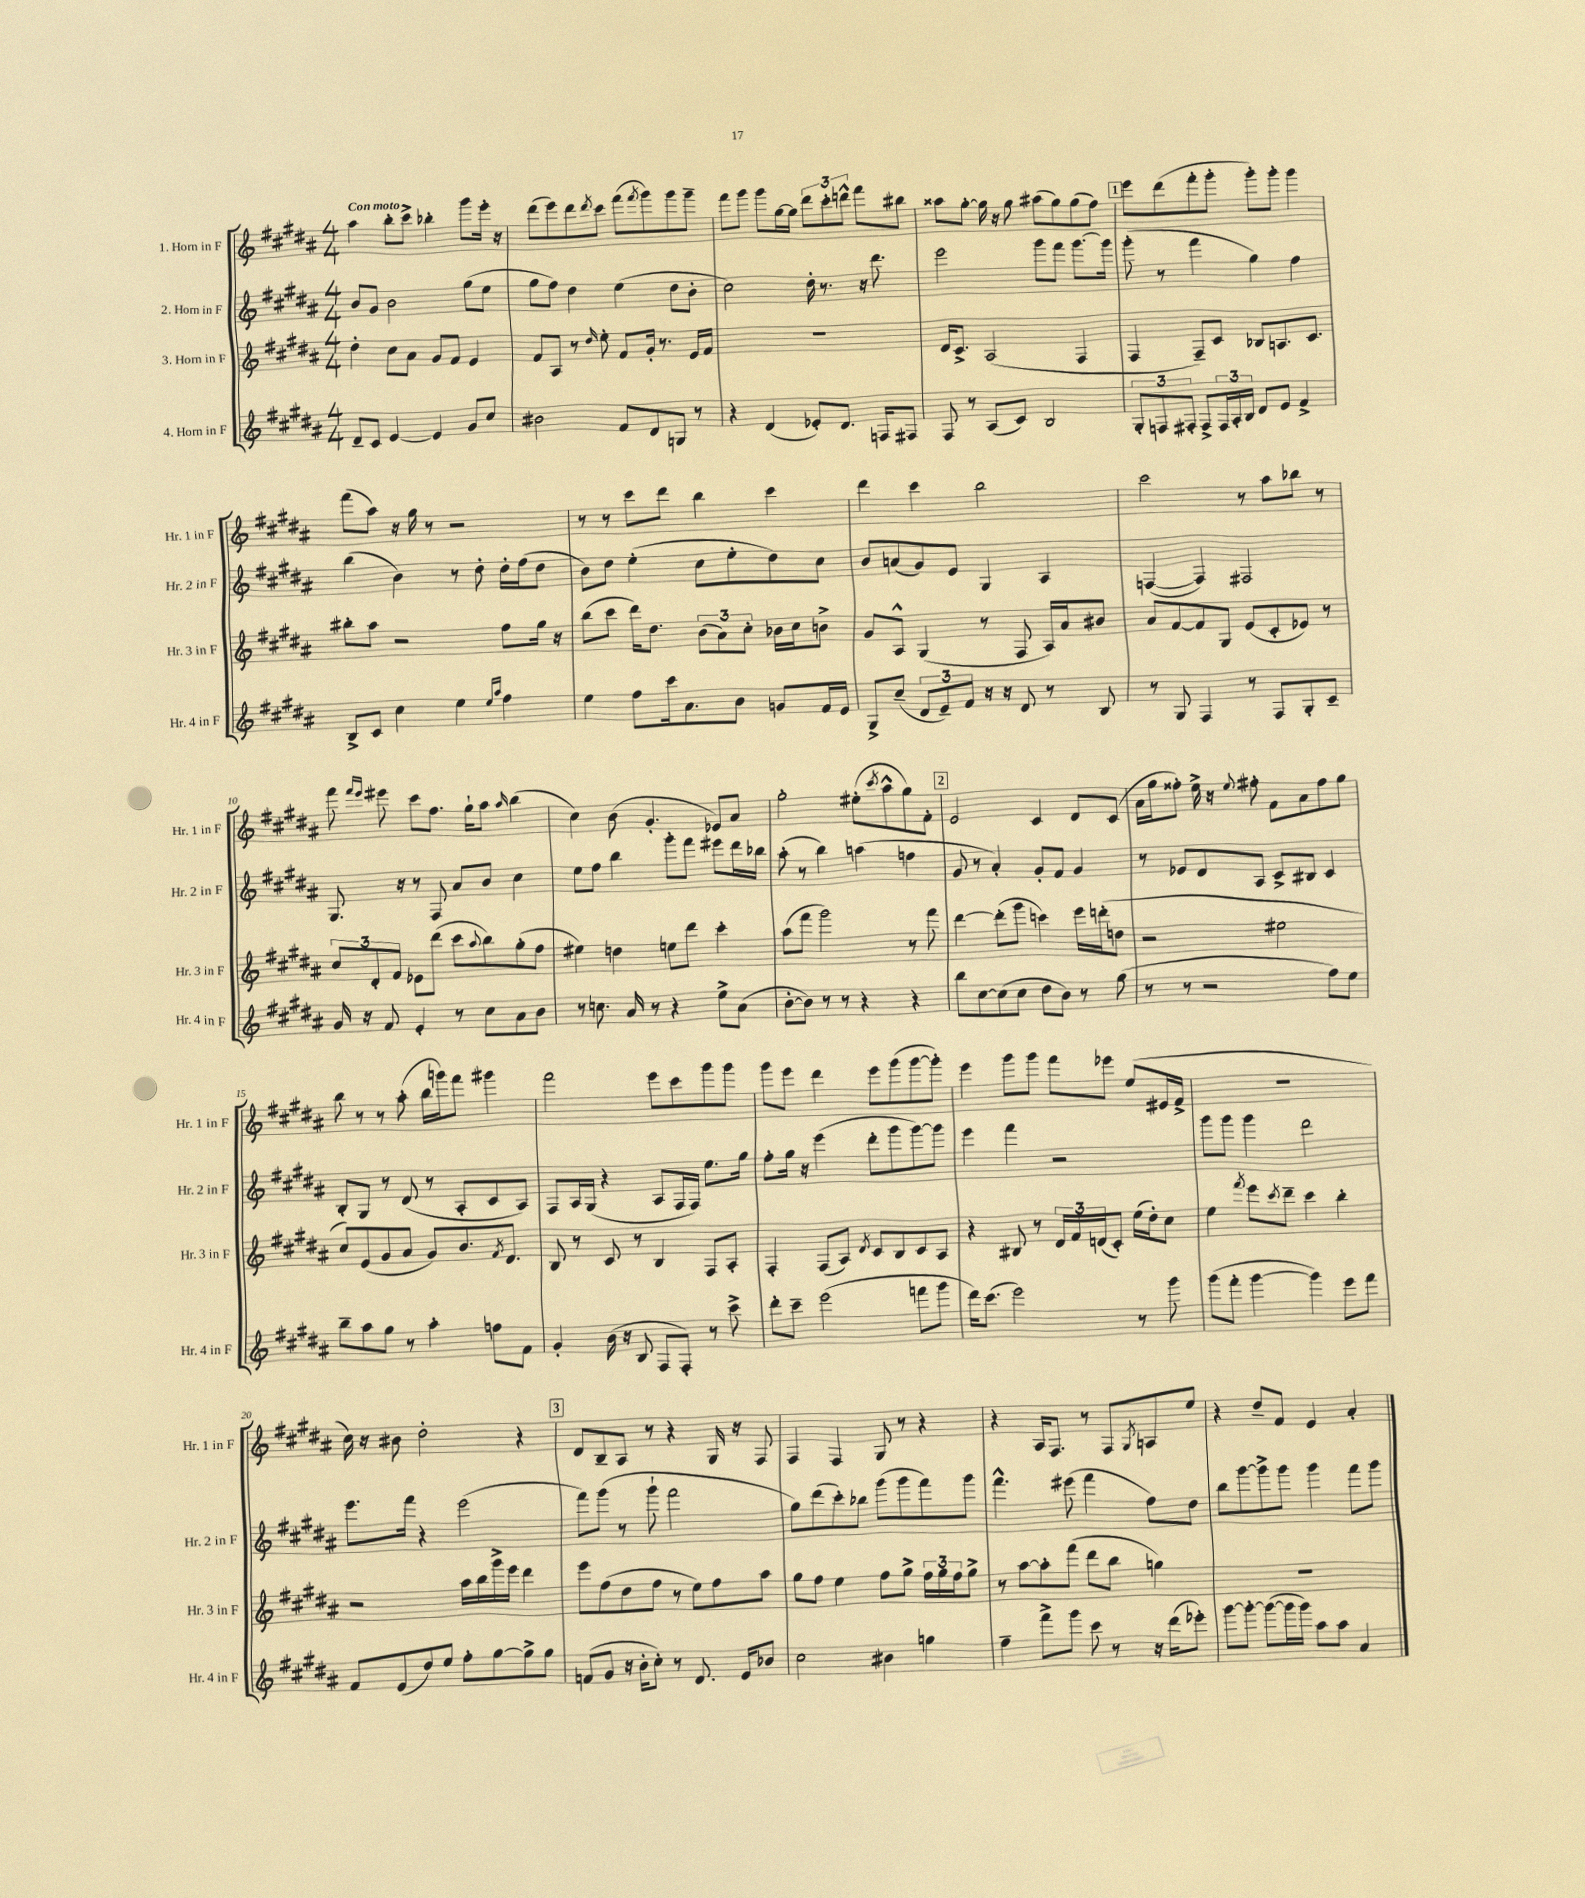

**kern	**kern	**kern	**kern
*staff4	*staff3	*staff2	*staff1
*clefG2	*clefG2	*clefG2	*clefG2
*k[f#c#g#d#a#]	*k[f#c#g#d#a#]	*k[f#c#g#d#a#]	*k[f#c#g#d#a#]
*M4/4	*M4/4	*M4/4	*M4/4
8d#~	4dd#'	8b	4aa#
8c#	.	8g#	.
[4e	8cc#	2b	8bb'
.	8a#	.	8ccc#^
4e]	8g#	.	4bb-'
.	8f#	.	.
8g#	4e	(8gg#	8ggg#
8cc#	.	8ee	16eee'
.	.	.	16r
=	=	=	=
2b#	8f#	8gg#	(8ddd#
.	8A#	8ff#)	8eee)
.	8r	4dd#	8ddd#
.	16qqdd#	.	8qddd#
.	8ee'	.	8ccc#
8f#	8f#	(4ee	(8fff#
.	.	.	8qfff#
8d#	16g#'	.	8ggg#)
.	8.r	.	.
8G	.	8dd#	8ggg#
8r	16e	8b'	8ggg#~
.	16f#	.	.
=	=	=	=
4r	1r	2cc#)	8fff#
.	.	.	8ggg#
(4d#	.	.	8ggg#
.	.	.	[16gg#
.	.	.	16gg#]
8e-')	.	16dd#'	12ddd#
.	.	8.r	.
.	.	.	12ccc#'
8.d#	.	.	.
.	.	.	12ddd^^
.	.	16r	8fff#
16F	.	8.ddd#	.
8F#	.	.	8bb#
=	=	=	=
8F#	16d#	2eee	8aa##
.	8.c#^	.	.
8r	.	.	[8gg#'
(8A#	(2A#	.	16gg#]
.	.	.	16r
8c#)	.	.	8gg#
2B	.	8ggg#	(8aa#
.	.	8fff#	8gg#)
.	4F#	[8.ggg#	(8gg#
.	.	.	8ff#)
.	.	16ggg#]	.
=	=	=	=
12G#'	4F#	(8ggg#'	8eee
12F	.	.	.
.	.	8r	(8ddd#
12F#'	.	.	.
8F#^	8F#~)	4fff#	8fff#'
24F#	8c#	.	8ggg#'
24A#'	.	.	.
24B	.	.	.
8d#	8B-	4gg#)	8ggg#')
8e	8.A	.	8ggg#'
4f#^	.	4ff#	4ggg#
.	8.c#	.	.
=	=	=	=
8B^	8bb#'	(4bb	(8fff#
8c#	8aa#	.	8aa#)
4cc#	2r	4b)	16r
.	.	.	16gg#
.	.	.	8r
4ee	.	8r	2r
.	.	8dd#'	.
16qqee	.	.	.
16qqaa#	.	.	.
4ff#	8ff#	16dd#'	.
.	.	(16ff#	.
.	16gg#	8dd#	.
.	16r	.	.
=	=	=	=
4ee	(8bb	8b)	8r
.	8ccc#	8dd#	8r
8ff#	16ddd#)	(4ee'	8ccc#
.	8.dd#	.	.
16ccc#	.	.	8ddd#
8.a#	.	.	.
.	(12b	8cc#	4bb
.	12a#)	.	.
8b	.	8ee'	.
.	12cc#'	.	.
8g	16b-	8dd#)	4ccc#
.	16cc#	.	.
16f#	8b^	8cc#	.
16e	.	.	.
=	=	=	=
8G#^	8g#	8b	4ddd#
(8cc#~	8A#^^	(8a	.
12d#	(4G#	8g#)	4ccc#
12e~)	.	.	.
.	.	8e	.
12f#	.	.	.
16r	8r	4G#	2bb
16r	.	.	.
8d#	8F#	.	.
8r	16A#)	4A#	.
.	16a#	.	.
8B	8b#	.	.
=	=	=	=
8r	8a#	([4F	2ccc#
8G#	[8f#	.	.
4F#	8f#]	4F])	.
.	8G#	.	.
8r	(8e	2F#	8r
8F#	8c#'	.	8aa#
8G#'	8e-)	.	8bb-
8c#~	8r	.	8r
=	=	=	=
16g#	12cc#	8.G#	8fff#
16r	.	.	.
.	12d#'	.	.
.	.	.	16qqfff#
.	.	.	16qqeee
8f#	.	.	8eee#
.	12f#	.	.
.	.	16r	.
4e'	8e-	8r	8ccc#
.	(8ddd#	8F#	8.ff#
8r	8ccc#	8a#	.
.	.	.	16gg#`
.	8qqaa#	.	.
8cc#	8bb)	8b	8aa#
.	.	.	16qqaa#
8a#	(8gg#'	4cc#	(4bb
8b	8ff#	.	.
=	=	=	=
8r	4ee#)	8ee	4cc#)
8.cc	.	8ff#	.
.	4dd	4bb	(8b
16a#	.	.	.
8r	.	.	4.g#'
4r	8ee	8ggg#'	.
.	8ddd#	8fff#	.
8ee^	4ccc#'	8eee#	8e-)
(8a#	.	16ddd#	8a#
.	.	16bb-	.
=	=	=	=
[8b'	(8aa#	(8aa#'	2gg#'
8b])	8fff#	8r	.
8r	2ggg#)	4bb)	.
8r	.	.	.
4r	.	(4aa	(8ee#'
.	.	.	8qccc#
.	.	.	8aa#^^
4r	8r	4ff	8gg#)
.	8fff#	.	8f#'
=	=	=	=
8bb	[4ddd#	8g#	2e
[8cc#	.	8r	.
(8cc#]	(8ddd#']	4a#')	.
8cc#	8ggg#	.	.
8dd#	4ccc)	8g#'	4c#
8b)	.	8f#	.
8r	16eee	4g#	8d#
.	(16ddd'	.	.
(8gg#	8dd	.	(8c#
=	=	=	=
8r	2r	8r	16a#
.	.	.	16gg#
8r	.	8e-	8ff##')
2r	.	8d#	16ee^
.	.	.	16r
.	.	.	8qqee
.	.	8A#	8ff#'
.	2ee#	8c#^	8f#
.	.	8B#	8a#
8ff#)	.	4c#	8ff#
8ee	.	.	8gg#
=	=	=	=
8bb~	8cc#)	8B'	8bb
8aa#	(8e	8G#	8r
8gg#	8g#	8r	8r
8r	8a#	(8d#	(8aa#'
4aa#'	8g#)	8r	16bb
.	.	.	16ggg)
.	8.b	8A#'	8fff#
8ff	.	8c#	4ggg#
.	8qf#	.	.
.	8.d#	.	.
8f#	.	8A#)	.
=	=	=	=
4g#'	8B	8F#	2fff#
.	8r	16A#	.
.	.	(16G#	.
(16b	8c#	4r	.
16r	.	.	.
8B	8r	.	.
8F#	4B	8A#	8eee
8F#')	.	16F#	8ccc#
.	.	16F#)	.
8r	8F#	8.ee	8ggg#
8ccc#^	8A#'	.	8ggg#
.	.	16gg#	.
=	=	=	=
8ddd#'	4F#'	8ff#'	8ggg#
8ccc#~	.	16gg#	8eee
.	.	16r	.
(2eee	(8F#	(4eee	4ddd#
.	8A#)	.	.
.	8qd#	.	.
.	8c#	8ddd#'	8eee
.	8B	8ggg#	(8ggg#
8fff	8c#	[8ggg#)	[8ggg#
8ggg#	8A#	8ggg#]	8ggg#'])
=	=	=	=
16ddd#)	4r	4eee	4eee
(8.ccc#	.	.	.
2eee)	8B#	4fff#	8ggg#
.	8r	.	8ggg#
.	24d#	2r	8fff#
.	24f#	.	.
.	(24d	.	.
.	8c#')	.	8eee-
8r	(16ee	.	(8ee
.	16dd#')	.	.
8ggg#	8cc#	.	16e#
.	.	.	16f#^
=	=	=	=
(8ggg#	4ee	8ggg#	1r
8fff#'	.	8ggg#	.
.	8qfff#	.	.
[4ggg#	8eee	4ggg#	.
.	8qccc#	.	.
.	8ddd#~	.	.
4ggg#])	4ccc#	2ddd#	.
8eee	4bb'	.	.
8fff#	.	.	.
=	=	=	=
8f#	2r	8.eee	16cc#)
.	.	.	16r
(8e	.	.	8b#
.	.	16fff#	.
8dd#)	.	4r	2dd#'
8ee	.	.	.
8ff#'	16aa#	(2eee	.
.	16bb	.	.
[8gg#	16ggg#^	.	.
.	16eee	.	.
8gg#^]	4ddd#	.	4r
8gg#	.	.	.
=	=	=	=
(8f	8eee	8fff#)	8d#
8g#	(8ff#	(8ggg#	8B~
16r	8dd#	8r	8A#
16b'	.	.	.
8cc#')	8ff#	8ggg#`	8r
8r	8r	2fff#	4r
8.d#	8ee)	.	.
.	8ff#	.	16G#
16e	.	.	16r
8b-	8aa#	.	8F#
=	=	=	=
2cc#	8gg#	8gg#)	4F#
.	8ff#	(8ddd#	.
.	4ee	8ccc#')	4F#
.	.	8bb-	.
4b#	8ff#	(8ggg#	8G#
.	8gg#^	8ggg#	8r
4gg	24ff#	8fff#)	4r
.	24gg#	.	.
.	24ff#	.	.
.	8gg#^	8ggg#	.
=	=	=	=
4ff#~	8r	4.fff#^^	4r
.	[8aa#	.	.
8fff#^	8aa#']	.	16A#
.	.	.	8.F#
8ggg#	(8fff#	(8eee#	.
8ccc#	8ddd#	4fff#	8r
8r	8bb	.	8F#
.	.	.	8qG#
16r	4gg)	8ff#)	8A
(16ddd#	.	.	.
8eee-')	.	8dd#	8ee
=	=	=	=
[8ggg#	1r	8bb	4r
8ggg#'_	.	[8ggg#	.
(8ggg#_	.	8ggg#^]	8dd#~
16ggg#]	.	8ggg#	8f#
16ggg#)	.	.	.
8aa#	.	4ggg#	4e
8aa#	.	.	.
4a#	.	8fff#	4a#'
.	.	8ggg#	.
==	==	==	==
*-	*-	*-	*-
